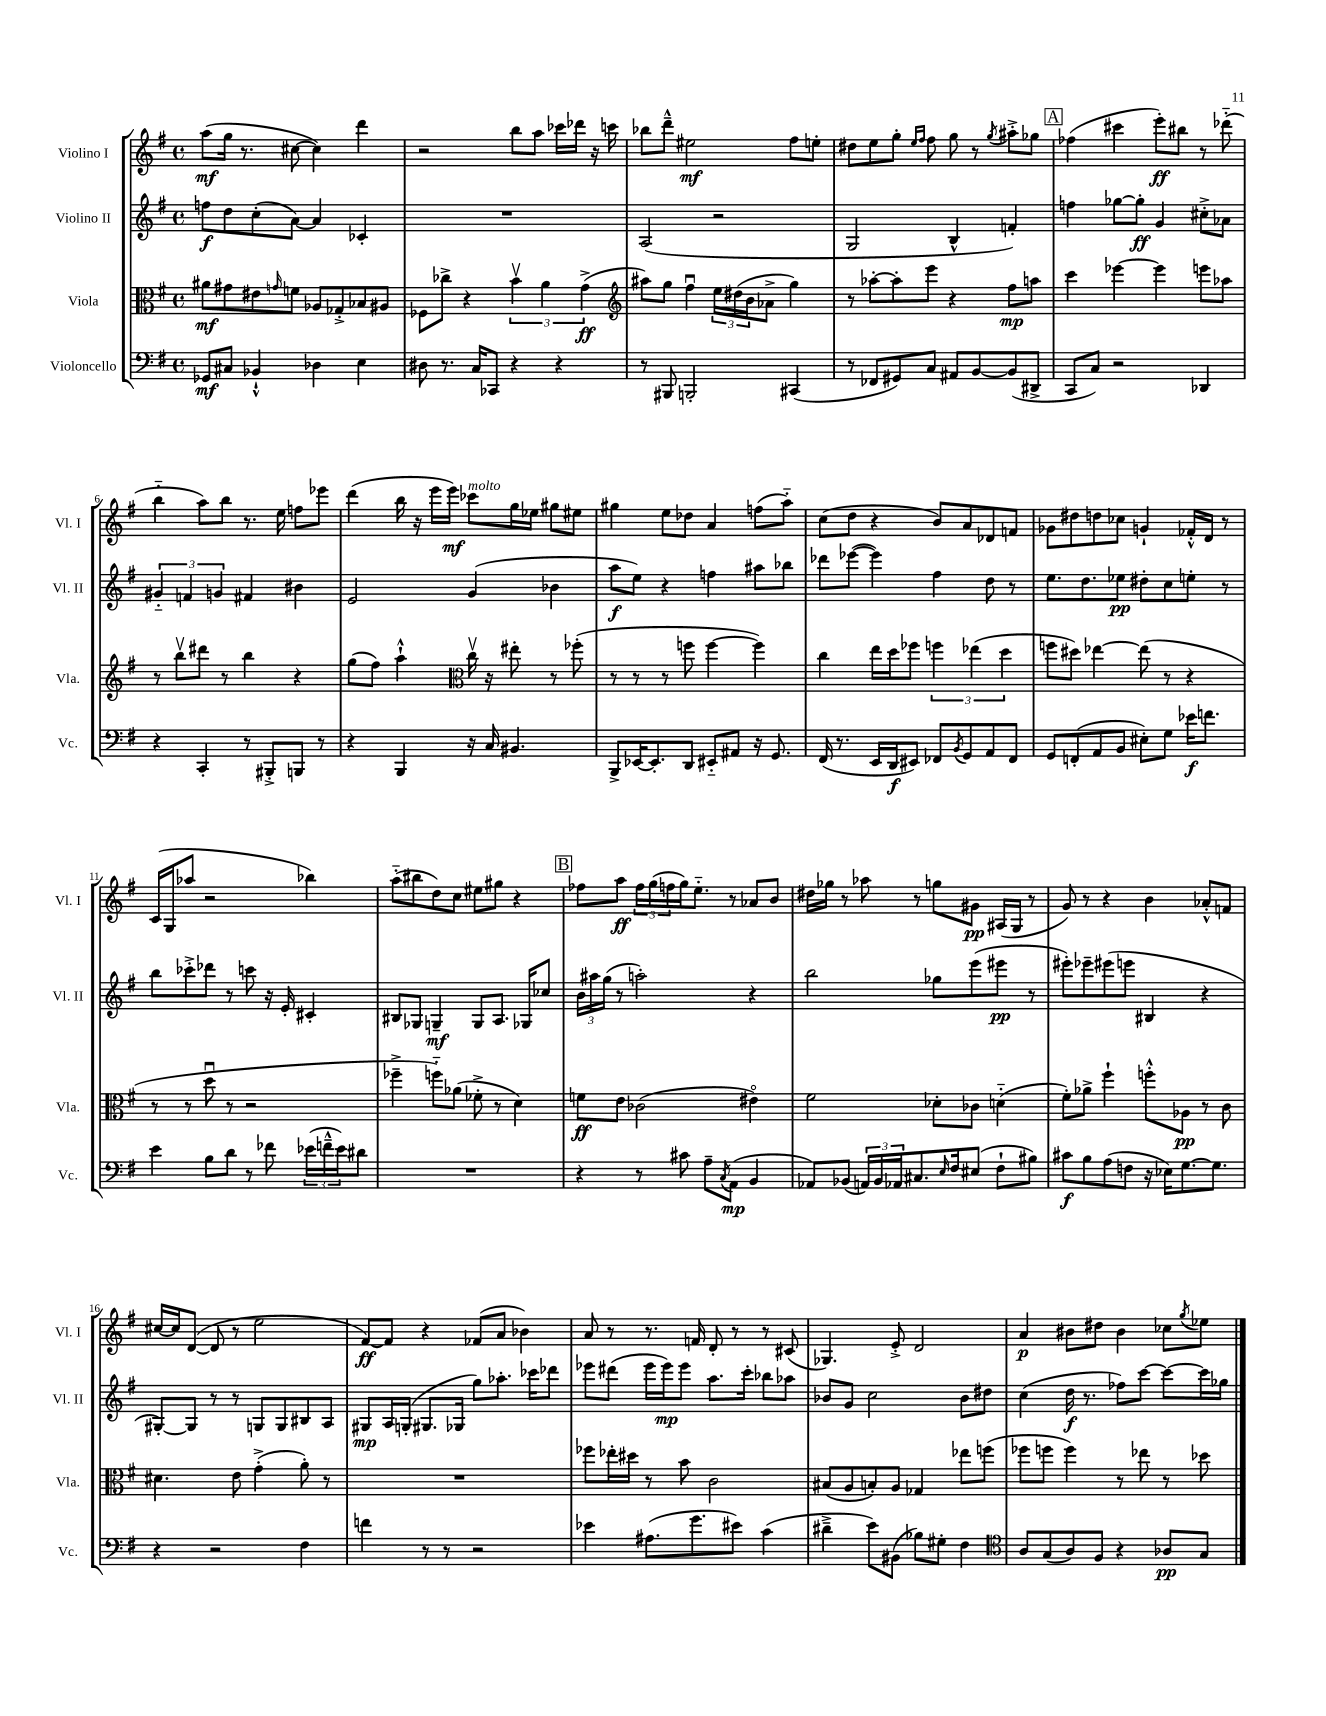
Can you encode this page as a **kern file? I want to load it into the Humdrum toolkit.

**kern	**kern	**kern	**kern
*staff4	*staff3	*staff2	*staff1
*clefF4	*clefC3	*clefG2	*clefG2
*k[f#]	*k[f#]	*k[f#]	*k[f#]
*M4/4	*M4/4	*M4/4	*M4/4
*met(c)	*met(c)	*met(c)	*met(c)
8GG-	8a#	8ff	(8aa
8C#	8g#	8dd	16gg
.	.	.	8.r
4BB-`^^	8e#	(8cc'	.
.	16qqg	.	.
.	8f	[8a)	[8cc#
4D-	8A-	4a]	4cc#])
.	8G-'^	.	.
4E	8B-	4c-'	4ddd
.	8A#	.	.
=	=	=	=
8D#	8F-	1r	2r
8.r	8cc-^	.	.
.	4r	.	.
16C	.	.	.
8CC-	.	.	.
4r	6bv	.	8bb
.	.	.	8aa
.	6a	.	.
4r	.	.	16ccc-
.	.	.	16ddd-
.	(6g^	.	.
.	.	.	16r
.	.	.	16ccc
=	=	=	=
*	*clefG2	*	*
8r	8aa#)	(2A	8bb-
8BBB#	8gg	.	8ddd~^^
2BBB'	4ff#u	.	2ee#
.	24ee	2r	.
.	(24dd#	.	.
.	24b	.	.
.	8a-^	.	.
(4CC#	4gg)	.	8ff#
.	.	.	8ee'
=	=	=	=
8r	8r	2G	8dd#
8FF-	[8aa-'	.	8ee
8GG#)	8aa-']	.	8gg'
.	.	.	16qqee
.	.	.	16qqff#
8C	8eee	.	8ff#
8AA#	4r	4B^^	8gg
[8BB	.	.	8r
.	.	.	8qgg
(8BB]	8ff#	4f')	8aa#'^
8DD#^	8aa	.	8gg-
=	=	=	=
8CC	4ccc	4ff	(4ff-
8C)	.	.	.
2r	[4eee-	[8gg-	4ccc#
.	.	8gg-']	.
.	4eee-]	4g	8eee')
.	.	.	8bb#
4DD-	8eee	8cc#'^	8r
.	8aa-	8a-	(8ddd-'~
=	=	=	=
4r	8r	6g#'~	4bb'~
.	8bbv	.	.
.	.	6f	.
4CC'	8ddd#	.	8aa)
.	.	6g	.
.	8r	.	8bb
8r	4bb	4f#	8.r
8BBB#'^	.	.	.
.	.	.	16ee
8BBB	4r	4b#	8ff
8r	.	.	8eee-
=	=	=	=
4r	(8gg	2e	(4ddd
.	8ff#)	.	.
4BBB	4aa`^^	.	16bb
.	.	.	16r
.	.	.	16eee
.	.	.	16eee)
*	*clefC3	*	*
16r	16ccv	(4g	8ccc-
16C	16r	.	.
4.BB#	8ee#'	.	16gg
.	.	.	16ee-
.	8r	4b-	8gg#
.	(8ff-'	.	8ee#
=	=	=	=
8BBB^	8r	8aa	4gg#
[16EE-	8r	8ee)	.
8.EE-']	.	.	.
.	8r	4r	8ee
8DD	8ff	.	8dd-
8EE#'~	[4ff	4ff	4a
8AA#	.	.	.
16r	4ff])	8aa#	(8ff
8.GG	.	.	.
.	.	8bb-	8aa'~)
=	=	=	=
(16FF#	4cc	8ddd-	(8cc
8.r	.	.	.
.	.	([8eee-	8dd
16EE	16ee	4eee-])	4r
16DD	16dd	.	.
8EE#)	8ff-	.	.
8FF-	6ff	4ff#	8b)
8qBB	.	.	.
8GG	.	.	8a
.	(6ee-	.	.
8AA	.	8dd	8d-
.	6dd	.	.
8FF-	.	8r	8f
=	=	=	=
8GG	8ff	8.ee	8g-
(8FF'	8dd#)	.	8dd#
.	.	8.dd	.
8AA	[4ee-	.	8dd
8BB	.	8ee-	8cc-
8E#')	(8ee-]	8dd#'	4g`
8G	8r	8cc	.
16e-	4r	8ee'	16f-'^^
8.f	.	.	16d
.	.	8r	8r
=	=	=	=
4e	8r	8bb	(16c
.	.	.	16G
.	8r	8ccc-'^	8aa-
8B	8ddu	8ddd-	2r
8d	8r	8r	.
8r	2r	8ccc	.
8f-	.	16r	.
.	.	16e'	.
(24e-	.	4c#'	4bb-)
24f~^^	.	.	.
24e-)	.	.	.
8d#	.	.	.
=	=	=	=
1r	4ff-~^	8B#	(8aa'~
.	.	8G-	8bb#
.	8ff'~)	4G~	8dd)
.	(8a-	.	8cc
.	8f-'^	8G	8ee#
.	8r	8.A	8gg#
.	4d)	.	4r
.	.	16G-	.
.	.	8cc-	.
=	=	=	=
4r	8f	24b	8ff-
.	.	24aa#	.
.	.	(24gg	.
.	8e	8r	8aa
8r	(2c-	2aa')	24ff-
.	.	.	(24gg
.	.	.	24ff
8c#	.	.	16gg)
.	.	.	8.ee'~
8A~	.	.	.
8qC	.	.	.
(8AA	.	.	8r
4BB	4e#o)	4r	8a-
.	.	.	8b
=	=	=	=
8AA-)	2f#	2bb	16dd#
.	.	.	16gg-
(8BB-	.	.	8r
24AA)	.	.	8aa-
24BB-	.	.	.
24AA-	.	.	.
8.C#	.	.	8r
.	8d-'	8gg-	8gg
16qqE	.	.	.
16F#	.	.	.
(8E#	8c-	(8eee	8g#
8F#`	(4d'~	8eee#	(16A#
.	.	.	16G
8B#)	.	8r	8r
=	=	=	=
8c#	8f#')	8eee#')	8g)
8B	8a-^	8eee-~	8r
(8A	4ff#`	(8eee#	4r
8F	.	8eee	.
16r	8ff'^^	4B#	4b
16E-)	.	.	.
[8.G	8A-	.	.
.	8r	4r	8a-'^^
8.G]	.	.	.
.	8c	.	8f
=	=	=	=
4r	4.d#	[8G#')	[16cc#
.	.	.	16cc#]
.	.	8G#]	([8d
2r	.	8r	8d]
.	8e	8r	8r
.	(4g'^	8G	2ee
.	.	8G	.
4F#	8a')	8B#	.
.	8r	8A	.
=	=	=	=
4f	1r	8G#	[8f#)
.	.	16A	8f#]
.	.	(16G'	.
8r	.	8.G#	4r
8r	.	.	.
.	.	16G-	.
2r	.	8gg)	(8f-
.	.	8.aa-'	8a
.	.	.	4b-)
.	.	16ccc-	.
.	.	8ddd-	.
=	=	=	=
4e-	8ff-	8eee-	8a
.	16ee-'	(8ddd#	8r
.	16dd#	.	.
(8.A#	8r	16eee-	8.r
.	.	16eee-)	.
.	8b	8eee-	.
8.g	.	.	16f
.	2c	8.aa	8d'
8e#)	.	.	8r
.	.	16ccc'	.
(4c	.	8bb-	8r
.	.	8aa-	(8c#
=	=	=	=
4d#~^	(8B#	8b-	4.G-)
.	8A	8g	.
8e)	8B')	2cc	.
(8BB#	8A	.	8e'^
8B-)	4G-	.	2d
8G#'	.	.	.
4F#	8ee-	8b-	.
.	(8ff	8dd#	.
=	=	=	=
*clefC4	*	*	*
8A	8ff-	(4cc	4a
(8G	8ff	.	.
8A)	4ff)	16dd	8b#
.	.	8.r	.
8F#	.	.	8dd#
4r	8r	8ff-)	4b#
.	8ee-	[8ccc	.
8A-	8r	8ccc_	8cc-
.	.	.	8qgg
8G	8dd-	16ccc]	8ee-
.	.	16gg-	.
==	==	==	==
*-	*-	*-	*-
